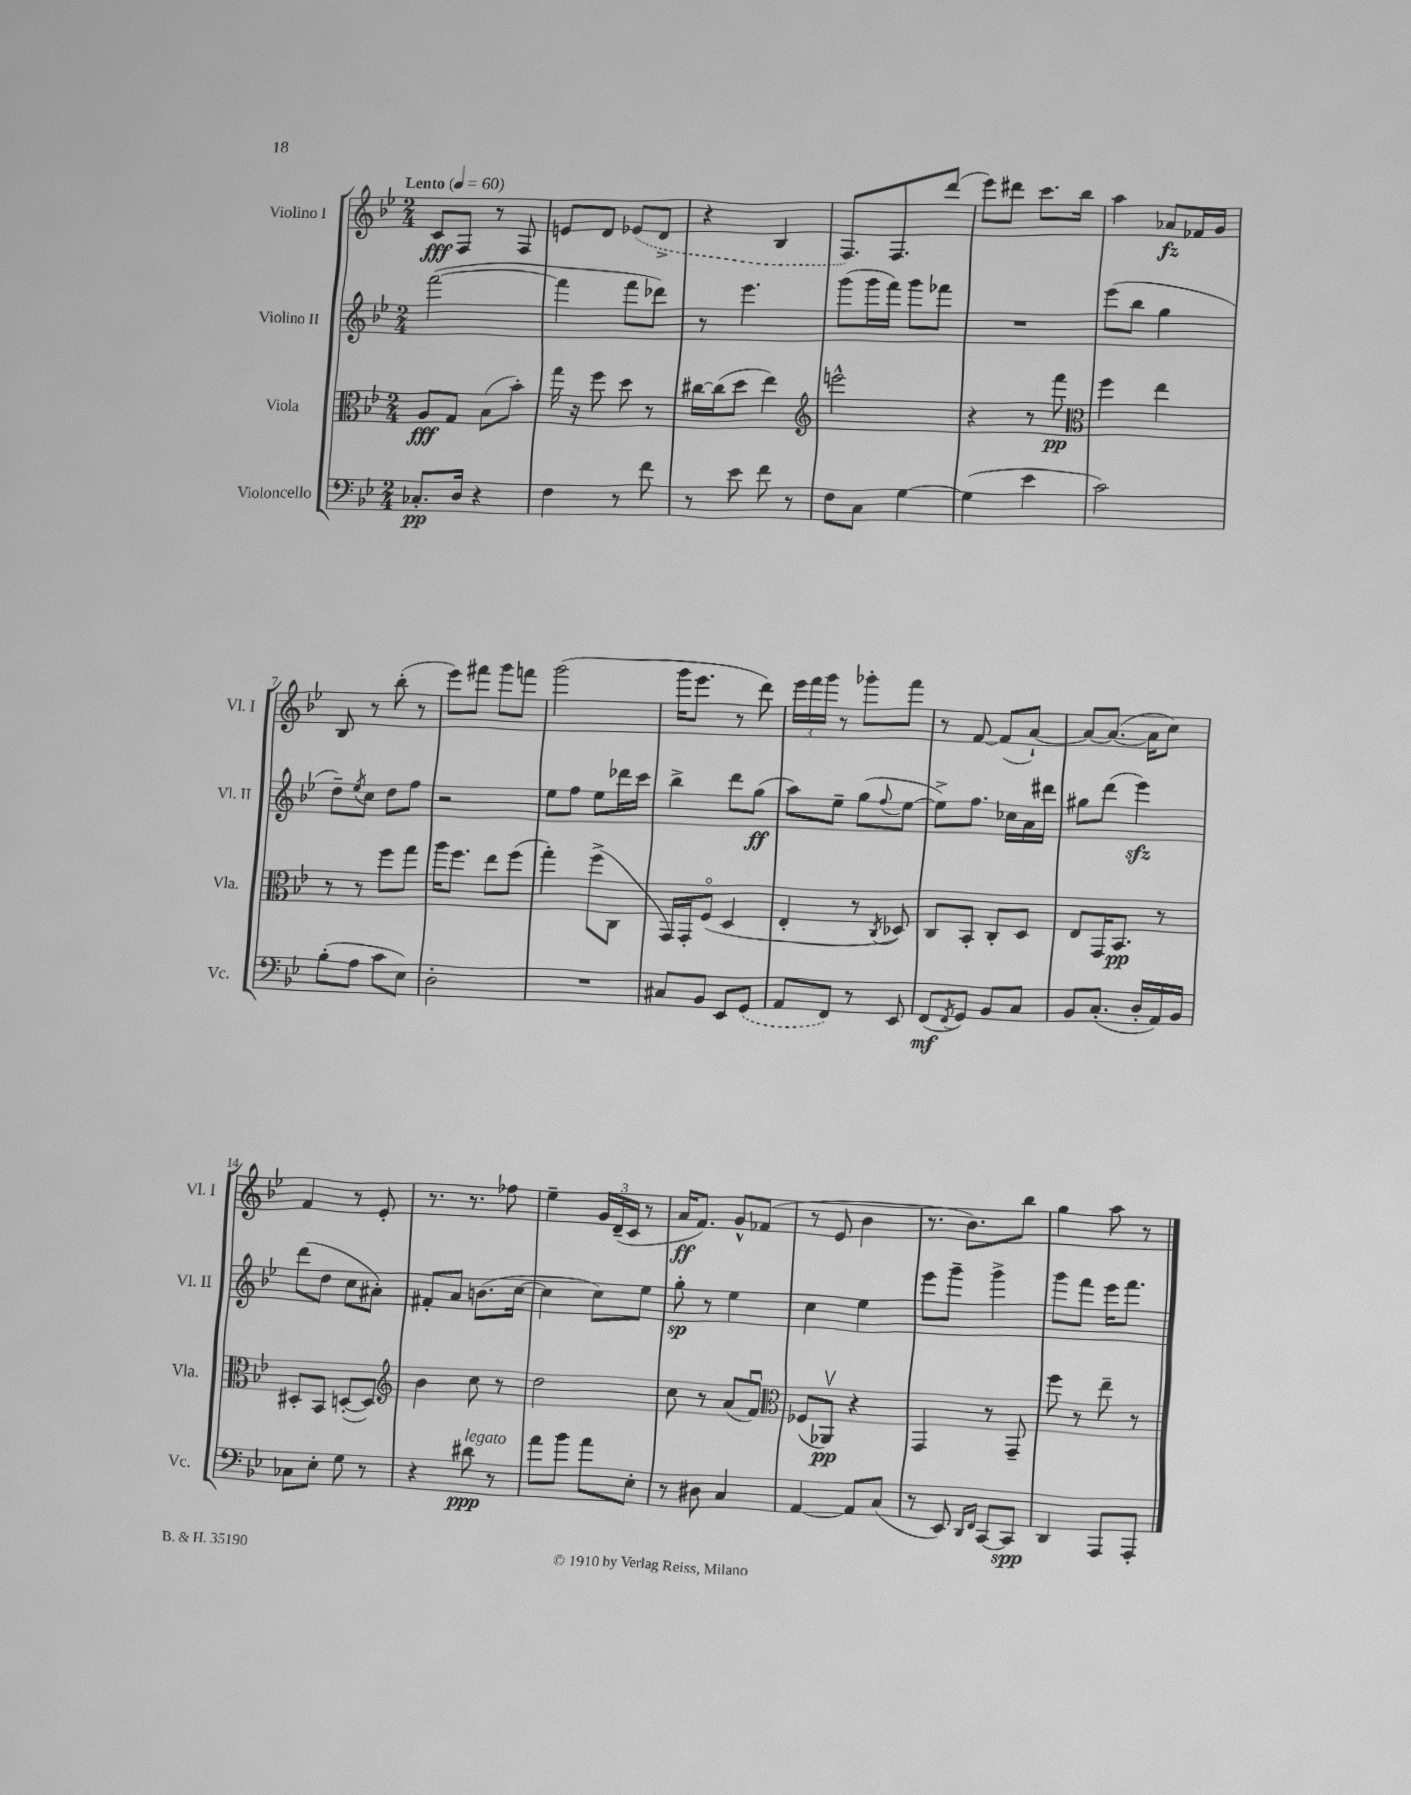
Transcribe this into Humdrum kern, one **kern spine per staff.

**kern	**kern	**kern	**kern
*staff4	*staff3	*staff2	*staff1
*clefF4	*clefC3	*clefG2	*clefG2
*k[b-e-]	*k[b-e-]	*k[b-e-]	*k[b-e-]
*M2/4	*M2/4	*M2/4	*M2/4
*MM60	*MM60	*MM60	*MM60
8.C-'	8A	([2fff	8c
.	8G	.	8F
16D	.	.	.
4r	(8B-	.	8r
.	8b-')	.	8F
=	=	=	=
4F	16gg	4fff]	8e
.	16r	.	.
.	8ff	.	8d
8r	8dd	8fff	(8e-
8f	8r	8ddd-)	8d^
=	=	=	=
8r	[16cc#	8r	4r
.	(16cc#]	.	.
8e-	8dd	4.eee-	.
8f	4ee-)	.	4B-
8r	.	.	.
=	=	=	=
*	*clefG2	*	*
8F	2eee^^	(8ggg	8.F)
8C	.	16ggg	.
.	.	16fff)	8.F
[4G	.	8ggg	.
.	.	8fff-	(8ddd
=	=	=	=
(4G]	4r	2r	8eee-)
.	.	.	8ddd#
4e-	8r	.	8.ccc
.	8fff	.	.
.	.	.	16bb-
=	=	=	=
*	*clefC3	*	*
2c)	4ff	(8eee-	4aa
.	.	8bb-	.
.	4ee-	4gg	8a-
.	.	.	16f-
.	.	.	16g
=	=	=	=
(8B-'	8r	8dd~)	8B-
.	.	8qee-	.
8A	8r	8cc	8r
8c	8ff	8dd	(8bb-'
8E-)	8gg	8ff	8r
=	=	=	=
2D'	16aa	2r	8eee-)
.	8.ff	.	.
.	.	.	8fff#
.	8ee-	.	8ggg
.	(8ff	.	8fff
=	=	=	=
2r	4gg')	8ee-	(2ggg
.	.	8ff	.
.	(8ff^	8ee-	.
.	8C	16ddd-	.
.	.	16ccc	.
=	=	=	=
8C#	16GG)	4bb-^	16ggg
.	16GG'	.	8.eee-
8BB-	(8Fo	.	.
8EE-	4D	8ddd	8r
(8GG	.	(8gg	8ddd)
=	=	=	=
8AA	4E-'	8aa)	24eee-
.	.	.	24fff
.	.	.	24ggg
8FF)	.	8ee-~	8r
8r	8r	(8gg	8ggg-'
.	8qC	8qqff	.
8EE-	8D-)	[8ee-	8fff
=	=	=	=
(8FF	8C	8ee-^])	8r
8qFF	.	.	.
8GG)	8BB-'	8.ff	[8f
8BB-	8C'	.	(8f]
.	.	16cc-	.
8C	8D	16a	[8a`)
.	.	16ddd#	.
=	=	=	=
8BB-	8E-	8gg#	8a_
(8.C'	16GG	(8ddd	(8.a_
.	8.BB-	.	.
.	.	4eee-)	.
16D'	.	.	16a]
16AA)	8r	.	8cc)
16BB-	.	.	.
=	=	=	=
8C-	8D#'	(8ddd	4f
8E-'	8BB-	8dd	.
8G	([8D'	8cc	8r
8r	8D])	8a#')	8e-'
=	=	=	=
*	*clefG2	*	*
4r	4b-	8f#'	8.r
.	.	8a	.
.	.	.	8.r
8d#	8cc	(8.b	.
8r	8r	.	8ff-
.	.	[16cc	.
=	=	=	=
8a	2dd	4cc]	4ee-~
8b-	.	.	.
8a	.	8cc)	24g
.	.	.	(24d~
.	.	.	24c
8E-'	.	8ee-	8r
=	=	=	=
8r	8cc	8gg'	16a
.	.	.	8.f)
8D#	8r	8r	.
4C	(8a	4ee-	8g^^
.	8fu)	.	(8f-
=	=	=	=
*	*clefC3	*	*
[4AA	(8F-	4cc	8r
.	8AA-v)	.	8e-
8AA]	4r	4ee-	4b-
(8C	.	.	.
=	=	=	=
8r	4GG	8eee-	8.r
8EE-)	.	8ggg~	.
.	.	.	8.b-)
16qqDD	.	.	.
16qqFF	.	.	.
[8CC	8r	4ggg^	.
8CC]	8GG~	.	8bb-
=	=	=	=
4DD	8ff	8ggg	4gg
.	8r	8fff	.
8AAA	8ee-~	16eee-	8aa
.	.	8.fff	.
8AAA'	8r	.	8r
==	==	==	==
*-	*-	*-	*-
